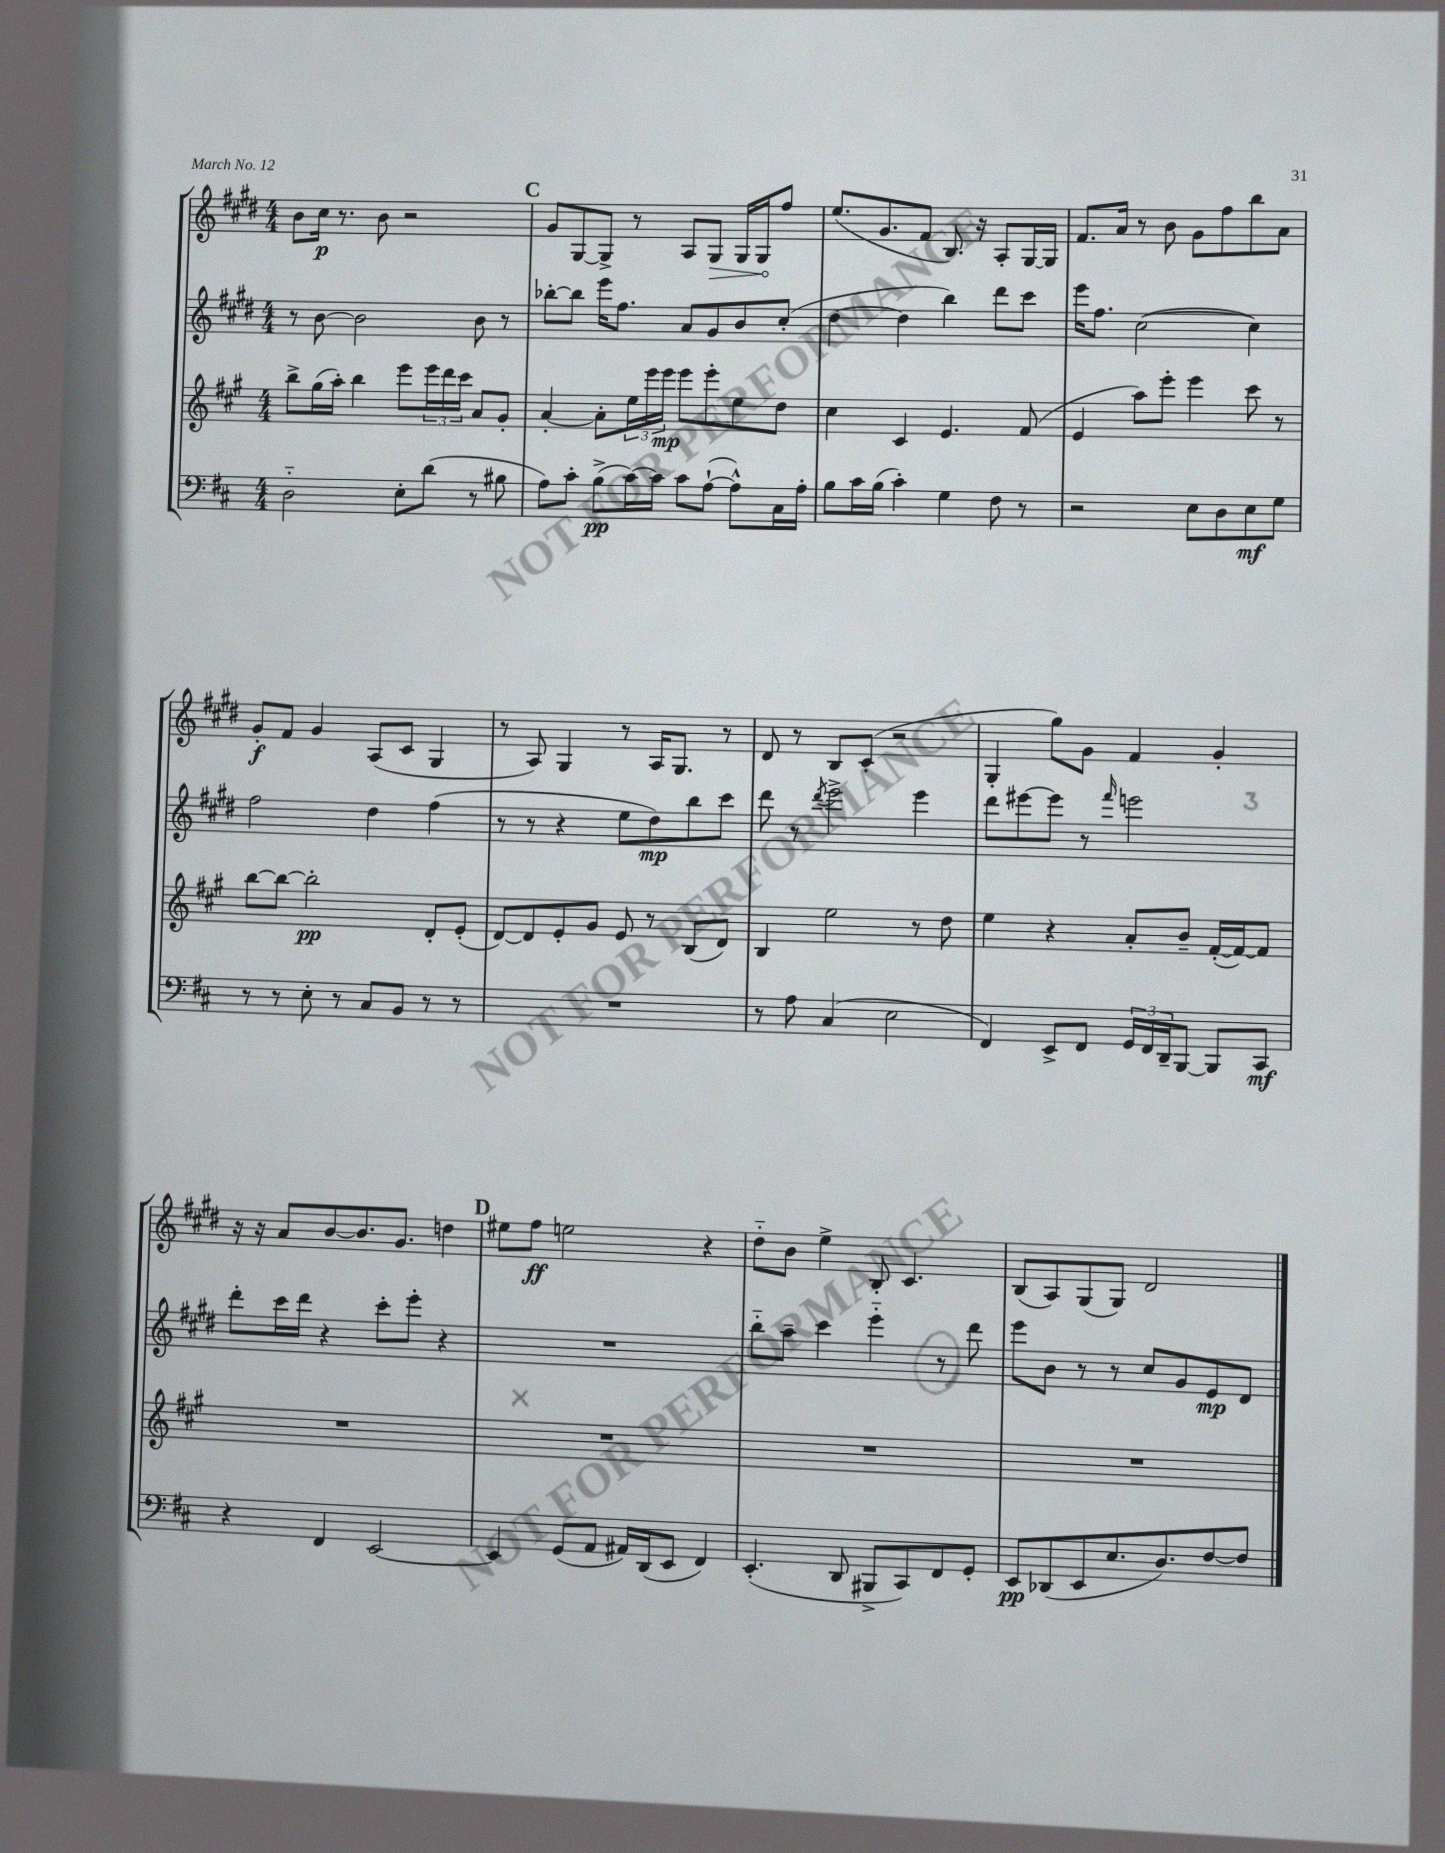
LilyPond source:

<<
\new StaffGroup <<
\new Staff = "s0" {
    \clef treble \key e \major \numericTimeSignature \time 4/4
    b'8 cis''16\p r8. b'8 r2 |
    \mark \markup { \bold "C" } gis'8 gis8~ gis8-> r8 a8 \once \override Hairpin.circled-tip = ##t gis8\> gis16 gis16\! fis''8 |
    e''8.( gis'8. fis'8 b8.) r16 a8-. gis16~ gis16 |
    fis'8. a'16 r8 b'8 gis'8 fis''8 b''8 a'8 |
    gis'8-.\f fis'8 gis'4 a8( cis'8 gis4 |
    r8 a8) gis4 r8 a16 gis8. r8 |
    dis'8 r8 b8 cis'8-.( r2 |
    gis4-. gis''8) gis'8 fis'4 gis'4-. |
    r16 r16 a'8 b'8~ b'8. gis'8. d''4 |
    \mark \markup { \bold "D" } eis''8 fis''8\ff e''2 r4 |
    dis''8-_ b'8 e''4-> b8-. cis'4. |
    b8( a8) gis8( gis8) dis'2 \bar "|." |
}
\new Staff = "s1" {
    \clef treble \key e \major \numericTimeSignature \time 4/4
    r8 b'8~ b'2 b'8 r8 |
    \mark \markup { \bold "C" } bes''8~-. bes''8 e'''16 fis''8. a'8 gis'8 b'8 cis''8-.( |
    dis''4~ dis''4 b''4) dis'''8 cis'''8 |
    e'''16 fis''8. cis''2~( cis''4) |
    fis''2 dis''4 fis''4( |
    r8 r8 r4 e''8 dis''8\mp) b''8 cis'''8 |
    dis'''8 r8 \acciaccatura { dis'''8 } e'''2-> e'''4 |
    dis'''8 eis'''8~ eis'''8 r8 \grace { fis'''16 } e'''2 |
    dis'''8-. cis'''16 dis'''16 r4 cis'''8-. e'''8-. r4 |
    \mark \markup { \bold "D" } R1 |
    b''8-_ a''8-- cis'''4 e'''4-_ r8 dis'''8 |
    e'''8 b'8 r8 r8 cis''8 gis'8 e'8\mp dis'8 \bar "|." |
}
\new Staff = "s2" {
    \clef treble \key a \major \numericTimeSignature \time 4/4
    b''8-> gis''16( a''16-.) b''4 e'''8 \tuplet 3/2 { e'''16 d'''16 cis'''16 } a'8 gis'8-. |
    \mark \markup { \bold "C" } a'4~-. a'8-. \tuplet 3/2 { e''16 e'''16 e'''16\mp } e'''8 e'''8-. e''8 d''8 |
    cis''4 cis'4 e'4. fis'8( |
    e'4 a''8) e'''8-. e'''4 cis'''8 r8 |
    b''8~ b''8~ b''2-.\pp d'8-. e'8-.( |
    d'8~) d'8 e'8-. gis'8 e'8 r8 b8( d'8) |
    b4 e''2 r8 d''8 |
    e''4 r4 a'8-. b'8-- fis'16~-.( fis'16~) fis'8 |
    R1 |
    \mark \markup { \bold "D" } R1 |
    R1 |
    R1 \bar "|." |
}
\new Staff = "s3" {
    \clef bass \key d \major \numericTimeSignature \time 4/4
    d2-_ e8-. d'8( r8 bis8 |
    \mark \markup { \bold "C" } a8) cis'8-. b8->\pp( cis'16~) cis'16 cis'8 a8~-!( a8-^) cis16 a16-. |
    b8 cis'16 b16( cis'4-.) g4 fis8 r8 |
    r2 e8 d8 e8\mf g8 |
    r8 r8 e8-. r8 cis8 b,8 r8 r8 |
    R1 |
    r8 a8 cis4( e2 |
    fis,4) e,8-> fis,8 \tuplet 3/2 { g,16 fis,16 d,16-- } b,,8~ b,,8 cis,8\mf |
    r4 fis,4 e,2~ |
    \mark \markup { \bold "D" } e,4 g,8( a,8 ais,16) d,16( e,8 fis,4) |
    e,4.-.( d,8 bis,,8-> cis,8) fis,8 g,8-. |
    e,8\pp des,8( e,8 e8. d8.) fis8~ fis8 \bar "|." |
}
>>
>>
\layout { \context { \Score \remove "Bar_number_engraver" } }
